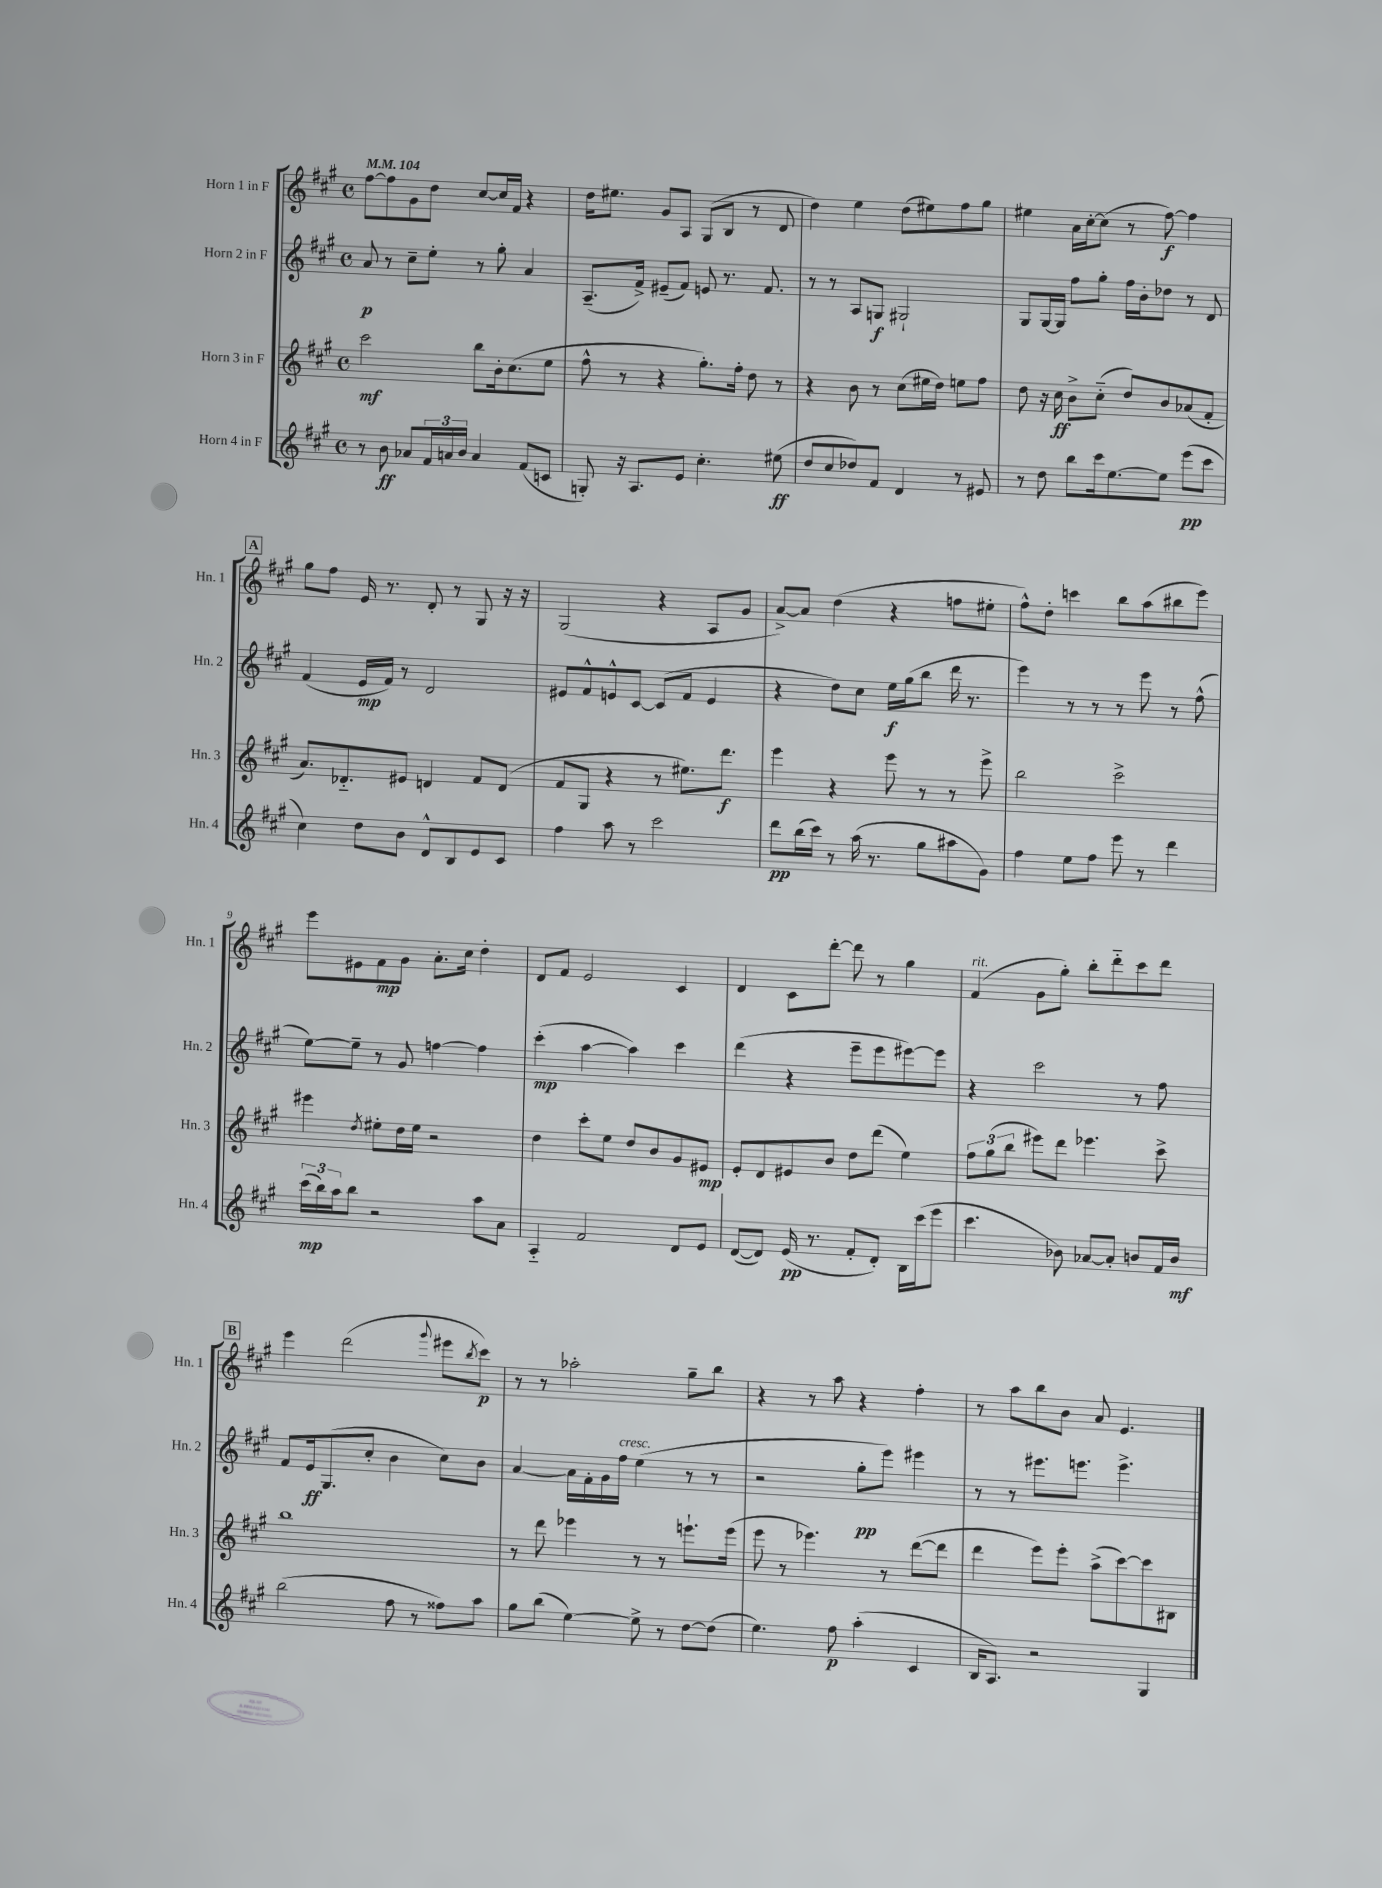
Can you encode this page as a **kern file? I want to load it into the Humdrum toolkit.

**kern	**dynam	**kern	**dynam	**kern	**dynam	**kern	**dynam
*part4	*part4	*part3	*part3	*part2	*part2	*part1	*part1
*staff4	*staff4	*staff3	*staff3	*staff2	*staff2	*staff1	*staff1
*I"Horn 4 in F	*	*I"Horn 3 in F	*	*I"Horn 2 in F	*	*I"Horn 1 in F	*
*I'Hn. 4	*	*I'Hn. 3	*	*I'Hn. 2	*	*I'Hn. 1	*
*clefG2	*	*clefG2	*	*clefG2	*	*clefG2	*
*k[f#c#g#]	*	*k[f#c#g#]	*	*k[f#c#g#]	*	*k[f#c#g#]	*
*M4/4	*	*M4/4	*	*M4/4	*	*M4/4	*
*met(c)	*	*met(c)	*	*met(c)	*	*met(c)	*
*MM104	*	*MM104	*	*MM104	*	*MM104	*
=1	=1	=1	=1	=1	=1	=1	=1
8r	.	2ccc#\	mf	8a/	p	[8ff#\L	.
8b\	ff	.	.	8r	.	8ff#\]	.
8a-X/L	.	.	.	8cc#~\L	.	8g#\	.
24f#/L	.	.	.	8ee'\J	.	8dd\J	.
24an/	.	.	.	.	.	.	.
24b/JJ	.	.	.	.	.	.	.
4a/	.	8bb\L	.	8r	.	[8cc#/L	.
.	.	16b'\k	.	8gg#'\	.	16cc#/L]	.
.	.	(8.cc#\	.	.	.	16f#/JJ	.
(8f#/L	.	.	.	4a/	.	4r	.
8cn/J	.	8ee\J	.	.	.	.	.
=2	=2	=2	=2	=2	=2	=2	=2
8Gn'/)	.	8ff#^^\	.	(8.A~/L	.	16dd\KL	.
.	.	.	.	.	.	8.ee#X\J	.
16r	.	8r	.	.	.	.	.
8.A/L	.	.	.	16f#^/Jk)	.	.	.
.	.	4r	.	(8e#X~/L	.	8g#/L	.
8e/J	.	.	.	8f#/J)	.	8A/J	.
4.cc#'\	.	8.gg#'\L)	.	8en/	.	(8G#/L	.
.	.	.	.	8.r	.	8B/J	.
.	.	16ff#'\Jk	.	.	.	.	.
.	.	8dd\	.	.	.	8r	.
.	.	.	.	8.f#/	.	.	.
(8ee#X\	ff	8r	.	.	.	8d/	.
=3	=3	=3	=3	=3	=3	=3	=3
8dd/L	.	4r	.	8r	.	4dd\)	.
8cc#/	.	.	.	8r	.	.	.
8dd-X/)	.	8b\	.	8A/L	.	4ee\	.
8f#/J	.	8r	.	8Gn/J	f	.	.
4d/	.	(8cc#\L	.	2G#X`/	.	(8dd\L	.
.	.	16ee#X\L	.	.	.	8ee#X\)	.
.	.	16dd\JJ)	.	.	.	.	.
8r	.	8een\L	.	.	.	8ff#\	.
8e#X/	.	8ff#\J	.	.	.	8gg#\J	.
=4	=4	=4	=4	=4	=4	=4	=4
8r	.	8dd\	.	8G#/L	.	4ee#X\	.
8dd\	.	16r	.	[16G#/L	.	.	.
.	.	16cc#\	ff	16G#/JJ]	.	.	.
8bb\L	.	8b^\L	.	8ff#\L	.	16a\LL	.
.	.	.	.	.	.	[16cc#'\J	.
16ccc#\k	.	(8cc#\J	.	8gg#'\J	.	(8cc#\J]	.
[8.ee\	.	.	.	.	.	.	.
.	.	8dd/L)	.	16ff#\LL	.	8r	.
.	.	.	.	16b'\J	.	.	.
8ee\J]	.	8b/	.	8dd-X\J	.	[8ff#\)	f
(8eee\L	pp	(8a-X/	.	8r	.	4ff#\]	.
8ccc#\J	.	8f#'/J	.	8d/	.	.	.
!!LO:LB:g=z
!!LO:REH:place=s1:t=A
=5	=5	=5	=5	=5	=5	=5	=5
4cc#\)	.	8.a/L)	.	(4f#/	.	8gg#\L	.
.	.	.	.	.	.	8ff#\J	.
.	.	8.d-X/	.	.	.	.	.
8dd\L	.	.	.	16e/LL	mp	16e/	.
.	.	.	.	16f#/JJ)	.	8.r	.
8b\J	.	8e#X/J	.	8r	.	.	.
8d^^/L	.	4dn/	.	2d/	.	8d'/	.
8B/	.	.	.	.	.	8r	.
8e/	.	8f#/L	.	.	.	8G#/	.
8c#/J	.	(8d/J	.	.	.	16r	.
.	.	.	.	.	.	16r	.
=6	=6	=6	=6	=6	=6	=6	=6
4ff#\	.	8f#/L	.	8e#X/L	.	(2G#/	.
.	.	8G#/J	.	8f#^^/	.	.	.
8aa\	.	4r	.	8en^^/	.	.	.
8r	.	.	.	[8c#/J	.	.	.
2ccc#\	.	8r	.	(8c#/L]	.	4r	.
.	.	8.ee#X\L)	.	8f#/J	.	.	.
.	.	.	.	4e/	.	8A/L	.
.	.	8.ddd\J	f	.	.	.	.
.	.	.	.	.	.	8g#/J	.
=7	=7	=7	=7	=7	=7	=7	=7
8ddd\L	pp	4eee\	.	4r	.	[8a^/L)	.
(16bb\L	.	.	.	.	.	8a/J]	.
16ccc#\JJ)	.	.	.	.	.	.	.
8r	.	4r	.	8dd\L)	.	(4dd\	.
(16aa\	.	.	.	8cc#\J	.	.	.
8.r	.	.	.	.	.	.	.
.	.	8eee\	.	16ee\LL	f	4r	.
.	.	.	.	(16gg#\J	.	.	.
8gg#\L	.	8r	.	8bb\J	.	.	.
8aa#X\	.	8r	.	16ddd\	.	8ffn\L	.
.	.	.	.	8.r	.	.	.
8g#\J)	.	8eee^\	.	.	.	8ee#X'\J	.
=8	=8	=8	=8	=8	=8	=8	=8
4ff#\	.	2bb\	.	4eee\)	.	8ff#^^\L)	.
.	.	.	.	.	.	8dd'\J	.
8ee\L	.	.	.	8r	.	4cccn\	.
8ff#\J	.	.	.	8r	.	.	.
8eee\	.	2ccc#^\	.	8r	.	8bb\L	.
8r	.	.	.	8eee\	.	(8aa\	.
4ddd\	.	.	.	8r	.	8bb#X\	.
.	.	.	.	(8ff#^^\	.	8eee\J)	.
!!LO:LB:g=z
=9	=9	=9	=9	=9	=9	=9	=9
(24ccc#\LL	mp	4eee#X\	.	[8ee\L)	.	8eee\L	.
24bb\)	.	.	.	.	.	.	.
24aa\J	.	.	.	.	.	.	.
8bb\J	.	.	.	8ee~\J]	.	8e#X\	.
.	.	8qdd/	.	.	.	.	.
2r	.	8ee#X'\L	.	8r	.	8f#\	mp
.	.	16dd\L	.	8g#/	.	8g#\J	.
.	.	16ee#\JJ	.	.	.	.	.
.	.	2r	.	[4ffn\	.	8.a'\L	.
.	.	.	.	.	.	16cc#\Jk	.
8aa\L	.	.	.	4ff\]	.	4dd'\	.
8a\J	.	.	.	.	.	.	.
=10	=10	=10	=10	=10	=10	=10	=10
4A/	.	4dd\	.	(4ccc#'\	mp	8d/L	.
.	.	.	.	.	.	8f#/J	.
2f#/	.	8ccc#'\L	.	[4aa\	.	2e/	.
.	.	8ee\J	.	.	.	.	.
.	.	8dd/L	.	4aa\])	.	.	.
.	.	8b/	.	.	.	.	.
8d/L	.	8g#/	.	4ccc#\	.	4c#/	.
8e/J	.	8e#X/J	mp	.	.	.	.
=11	=11	=11	=11	=11	=11	=11	=11
([8d/L	.	8e'/L	.	(4ddd\	.	4d/	.
8d/J])	.	8d/	.	.	.	.	.
(16e/	pp	8e#X/	.	4r	.	8c#\L	.
8.r	.	.	.	.	.	.	.
.	.	8b/J	.	.	.	[8ddd'\J	.
8f#'/L	.	8dd\L	.	8eee~\L	.	8ddd\]	.
8d'/J)	.	(8ddd\J	.	8eee\	.	8r	.
16B\LL	.	4ee\)	.	[8eee#X\)	.	4gg#\	.
(16ccc#\J	.	.	.	.	.	.	.
8eee\J	.	.	.	8eee#\J]	.	.	.
=12	=12	=12	=12	=12	=12	=12	=12
!	!	!	!	!	!	!LO:TX:a:i:t=rit.	!
4.ccc#\	.	12ff#\L	.	4r	.	(4f#/	.
.	.	(12gg#\	.	.	.	.	.
.	.	12bb\J	.	.	.	.	.
.	.	8eee#X\L)	.	2ccc#\	.	8g#\L	.
8b-X\)	.	8ddd\J	.	.	.	8gg#'\J)	.
[8a-X/L	.	4.eee-X\	.	.	.	8bb'\L	.
8a-'/J]	.	.	.	.	.	8ddd\	.
8bn/L	.	.	.	8r	.	8ccc#\	.
16f#/L	.	8ccc#^\	.	8ff#\	.	8ddd\J	.
16b/JJ	mf	.	.	.	.	.	.
!!LO:LB:g=z
!!LO:REH:place=s1:t=B
=13	=13	=13	=13	=13	=13	=13	=13
(2bb\	.	1bb	.	8f#/L	.	4eee\	.
.	.	.	.	16e/k	ff	.	.
.	.	.	.	(8.G#/	.	.	.
.	.	.	.	.	.	(2ddd\	.
.	.	.	.	8cc#'/J	.	.	.
8ff#\	.	.	.	4b\	.	.	.
8r	.	.	.	.	.	.	.
.	.	.	.	.	.	8qqggg#/	.
8ff##X\L)	.	.	.	8cc#\L)	.	8eee#X\L	.
.	.	.	.	.	.	8qbb/	.
8aa\J	.	.	.	8b\J	.	8ccc#\J)	p
=14	=14	=14	=14	=14	=14	=14	=14
8gg#\L	.	8r	.	[4a/	.	8r	.
(8bb\J	.	8ddd\	.	.	.	8r	.
[4ee\)	.	4eee-X\	.	16a\LL]	.	2aa-X'\	.
.	.	.	.	16f#'\	.	.	.
.	.	.	.	16g#\	.	.	.
!	!	!	!	!LO:TX:a:i:t=cresc.	!	!	!
.	.	.	.	16ff#\JJ	.	.	.
8ee^\]	.	8r	.	(4ee\	.	.	.
8r	.	8r	.	.	.	.	.
[8dd\L	.	8.eeen`\L	.	8r	.	8gg#~\L	.
(8dd\J]	.	.	.	8r	.	8bb\J	.
.	.	(16eee\Jk	.	.	.	.	.
=15	=15	=15	=15	=15	=15	=15	=15
4.ee\)	.	8eee\	.	2r	.	4r	.
.	.	8r	.	.	.	.	.
.	.	4.eee-X\)	.	.	.	8r	.
8ff#\	p	.	.	.	.	8aa\	.
(4aa'\	.	.	.	8gg#'\L	pp	4r	.
.	.	8r	.	8eee\J)	.	.	.
4c#/	.	([8ddd\L	.	4eee#X\	.	4ff#'\	.
.	.	8ddd\J]	.	.	.	.	.
=16	=16	=16	=16	=16	=16	=16	=16
16B/KL	.	4ddd\	.	8r	.	8r	.
8.A/J)	.	.	.	.	.	.	.
.	.	.	.	8r	.	8aa\L	.
2r	.	8eee\L)	.	8.eee#X\L	.	8bb\	.
.	.	8eee'\J	.	.	.	8b\J	.
.	.	.	.	8.eeen\J	.	.	.
.	.	(8aa^\L	.	.	.	8a/	.
.	.	[8ccc#\)	.	4.eee^\	.	4.e/	.
4G#/	.	8ccc#\]	.	.	.	.	.
.	.	8B#X\J	.	.	.	.	.
==	==	==	==	==	==	==	==
*-	*-	*-	*-	*-	*-	*-	*-
